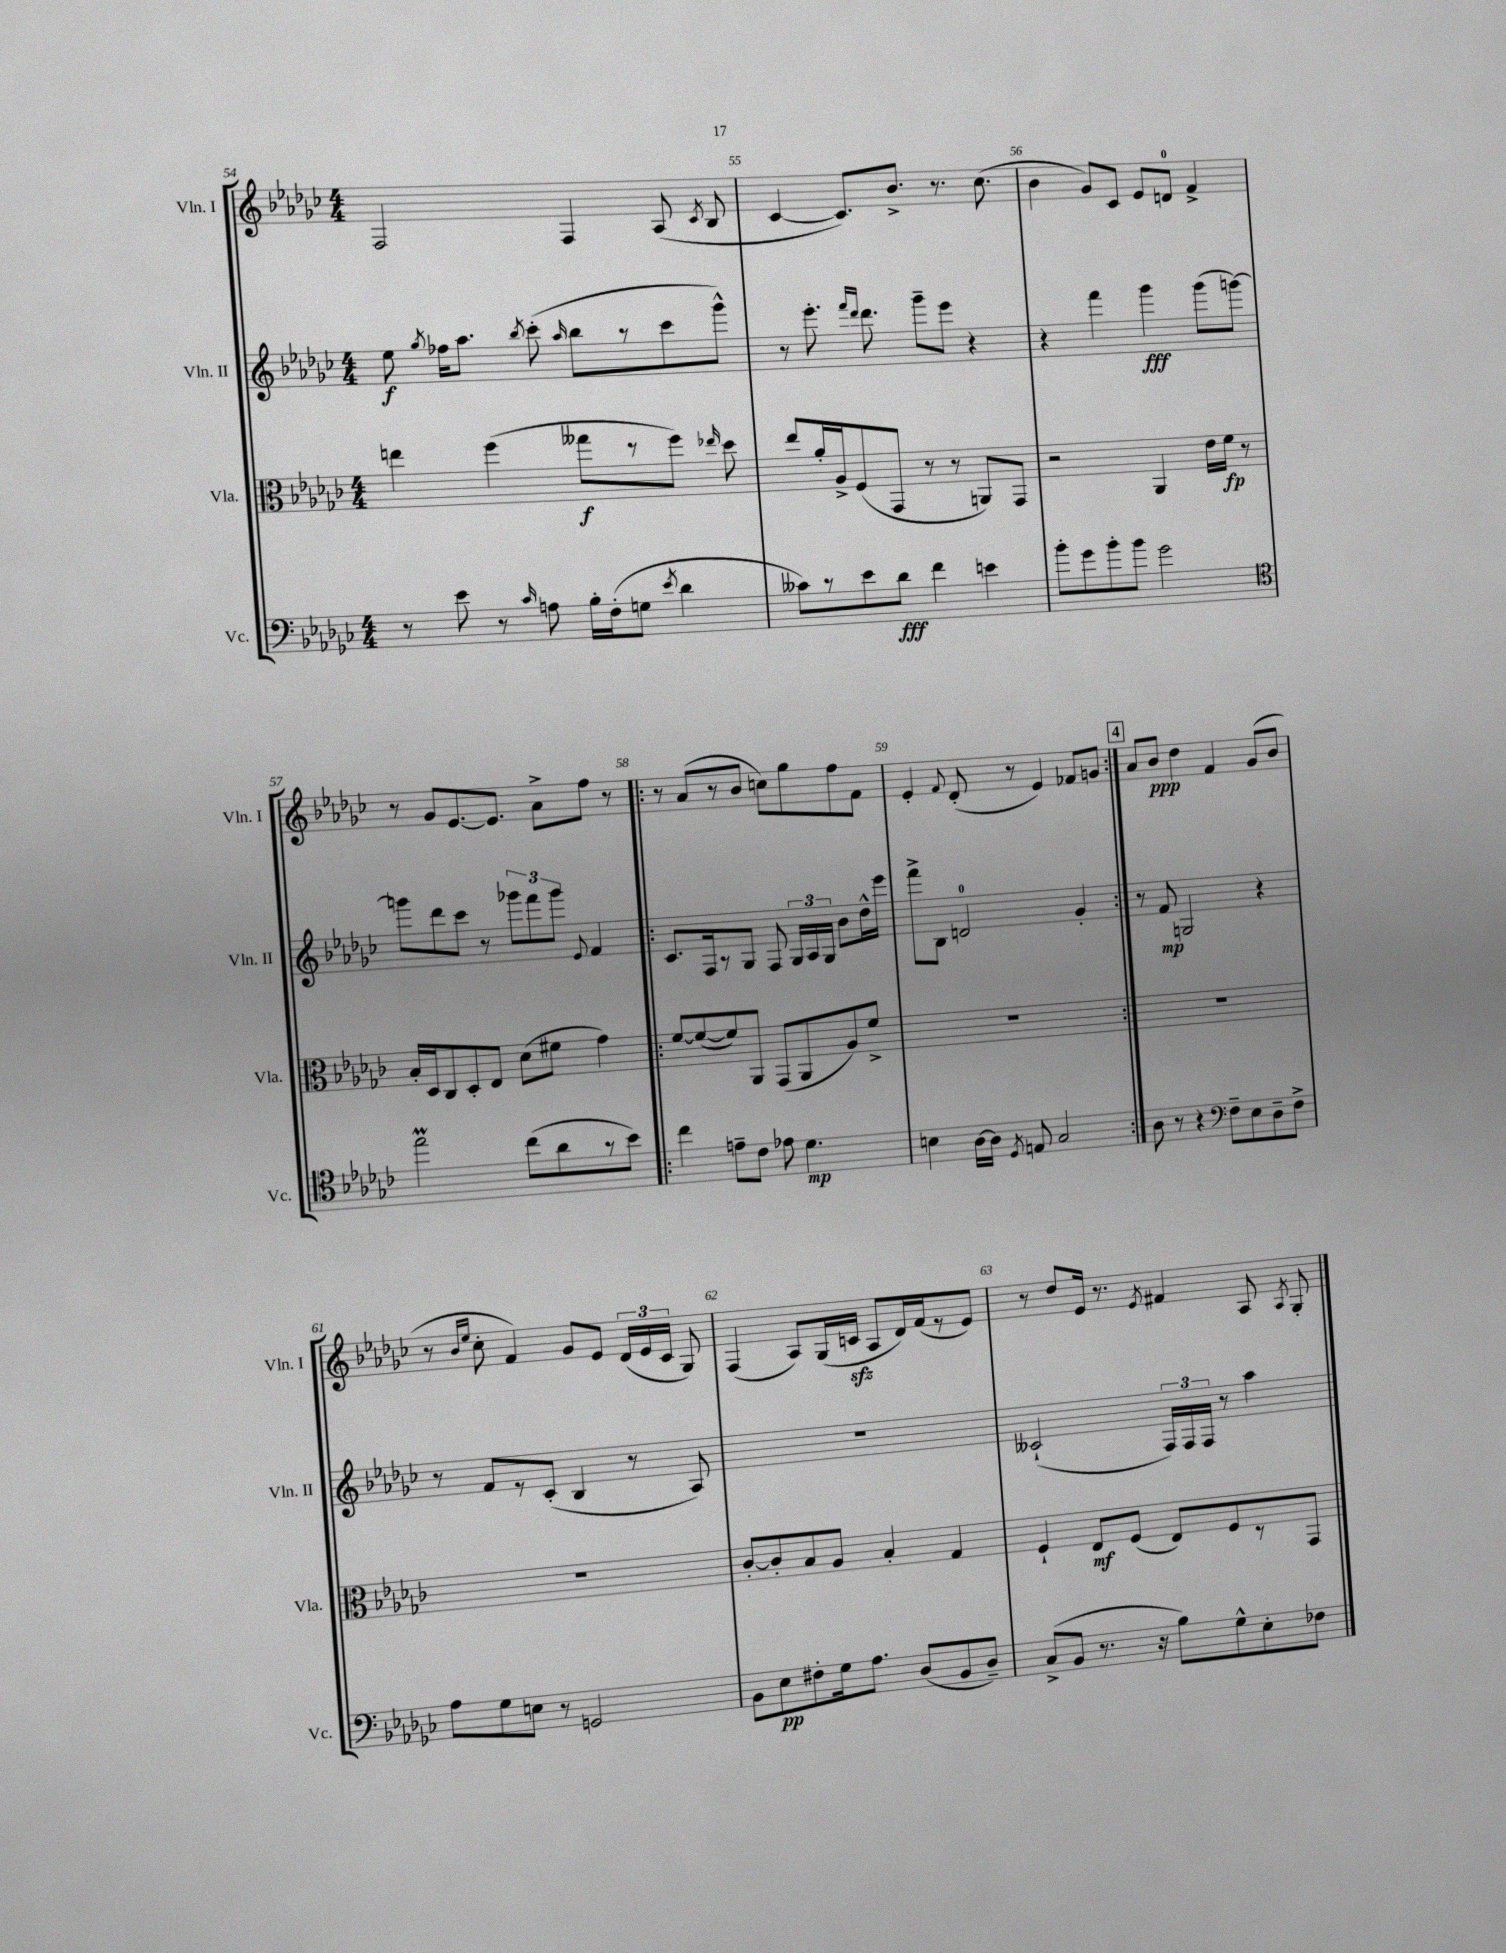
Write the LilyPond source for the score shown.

<<
\new StaffGroup <<
\new Staff = "s0" \with { instrumentName = "Vln. I" shortInstrumentName = "Vln. I" } {
    \clef treble \key ges \major \numericTimeSignature \time 4/4
    \autoBeamOff f2 f4 aes8( \acciaccatura { ces'8 } bes8 |
    ces'4~ ces'8.[) bes'8.]-> r8. ces''8.( |
    bes'4 ges'8[) ces'8] ees'8[ d'8]-0 f'4-> |
    r8 ges'8[ ees'8.~ ees'8.] aes'8[-> f''8] r8 |
    \repeat volta 2 { r8 aes'8[( r8 bes'8] c''8[) ges''8 f''8 f'8] |
    ees'4-. \appoggiatura { f'8 } des'8-.( r8 ees'4) fes'8[ g'8] | }
    \mark \markup { \box "4" } aes'8[ bes'8]\ppp des''4 f'4 ges'8[( bes'8] |
    r8 \grace { bes'16[ ees''16] } ces''8-. f'4) ges'8[ ees'8] \tuplet 3/2 { des'16[( ees'16 ces'16] } ges8) |
    f4( aes8[) ges16( c'16]\sfz aes8[ des'16) f'16( r8 ees'8]) |
    r8 des''8[ ees'16] r8. \acciaccatura { ees'8 } fis'4 aes8 \acciaccatura { aes8 } ges8-. \bar "|." |
}
\new Staff = "s1" \with { instrumentName = "Vln. II" shortInstrumentName = "Vln. II" } {
    \clef treble \key ges \major \numericTimeSignature \time 4/4
    \autoBeamOff ees''8\f \acciaccatura { ges''8 } fes''16[ aes''8.] \acciaccatura { bes''8 } ces'''8-.( \grace { aes''16 } bes''8[ r8 ces'''8 ges'''8]-^) |
    r8 ees'''8.-. \grace { f'''16[ des'''16] } des'''8. ges'''8[-- ees'''8] r4 |
    r4 f'''4 ges'''4\fff ges'''8[( g'''8]~) |
    g'''8[ des'''8 ces'''8] r8 \tuplet 3/2 { ges'''8[ f'''8 ges'''8] } \appoggiatura { ees'8 } f'4 |
    \repeat volta 2 { ces'8.[ f16 r8 ges8] f8 \tuplet 3/2 { ges16[ aes16 ges16] } bes'8[ des''16-^ ees'''16] |
    f'''8[-> bes8] d'2-0 ges'4-. | }
    \mark \markup { \box "4" } r8 f'8\mp g2 r4 |
    r8 f'8[ r8 ces'8]-.( bes4 r8 aes8) |
    R1 |
    ceses'2-!( \tuplet 3/2 { f16[) f16 f16] } r8 aes''4 \bar "|." |
}
\new Staff = "s2" \with { instrumentName = "Vla." shortInstrumentName = "Vla." } {
    \clef alto \key ges \major \numericTimeSignature \time 4/4
    \autoBeamOff e''4 f''4( geses''8[\f r8 f''8]) \grace { ees''16 } des''8 |
    ees''8[ aes'16-. aes16-> f8( ges,8] r8 r8 a,8[) ges,8] |
    r2 aes,4 ees'16[ f'16]\fp r8 |
    bes16[-. des16 ces8 des8-. ees8] des'8[( fis'8] ges'4) |
    \repeat volta 2 { f'8[~ f'8~( f'8) aes,8] ges,8[( aes,8 aes8) f'8]-> |
    R1 | }
    \mark \markup { \box "4" } R1 |
    R1 |
    ces'8[~-. ces'8-. bes8 aes8] bes4-. ges4 |
    f4-! ees8[\mf f8]( ees8[) f8 r8 ges,8] \bar "|." |
}
\new Staff = "s3" \with { instrumentName = "Vc." shortInstrumentName = "Vc." } {
    \clef bass \key ges \major \numericTimeSignature \time 4/4
    \autoBeamOff r8 ees'8 r8 \grace { ces'16 } a8 bes16[-. f16-.( g8] \acciaccatura { ees'8 } des'4 |
    ceses'8[) r8 ees'8 des'8]\fff f'4 e'4 |
    bes'8[-. ges'8 bes'8-. bes'8] ges'2 |
    \clef tenor ees''2\prall ces''8[( aes'8 r8 bes'8]) |
    \repeat volta 2 { ces''4 e'8[-- ces'8] ees'8 des'4.\mp |
    b4 aes16[~ aes16] \acciaccatura { des8 } e8 ges2 | }
    \mark \markup { \box "4" } aes8 r8 r4 \clef bass f8[-- ees8 des8-- f8]-> |
    aes8[ ges8 e8] r8 g,2 |
    bes,8[ ees8\pp fis8-. ges16 aes8.] des8[( bes,8 des8]--) |
    ces8[->( bes,8] r8. r16 bes8[) ges8-^ ees8-. fes8] \bar "|." |
}
>>
>>
\layout { \context { \Score currentBarNumber = #54 \override BarNumber.break-visibility = ##(#f #t #t) barNumberVisibility = #all-bar-numbers-visible } }
